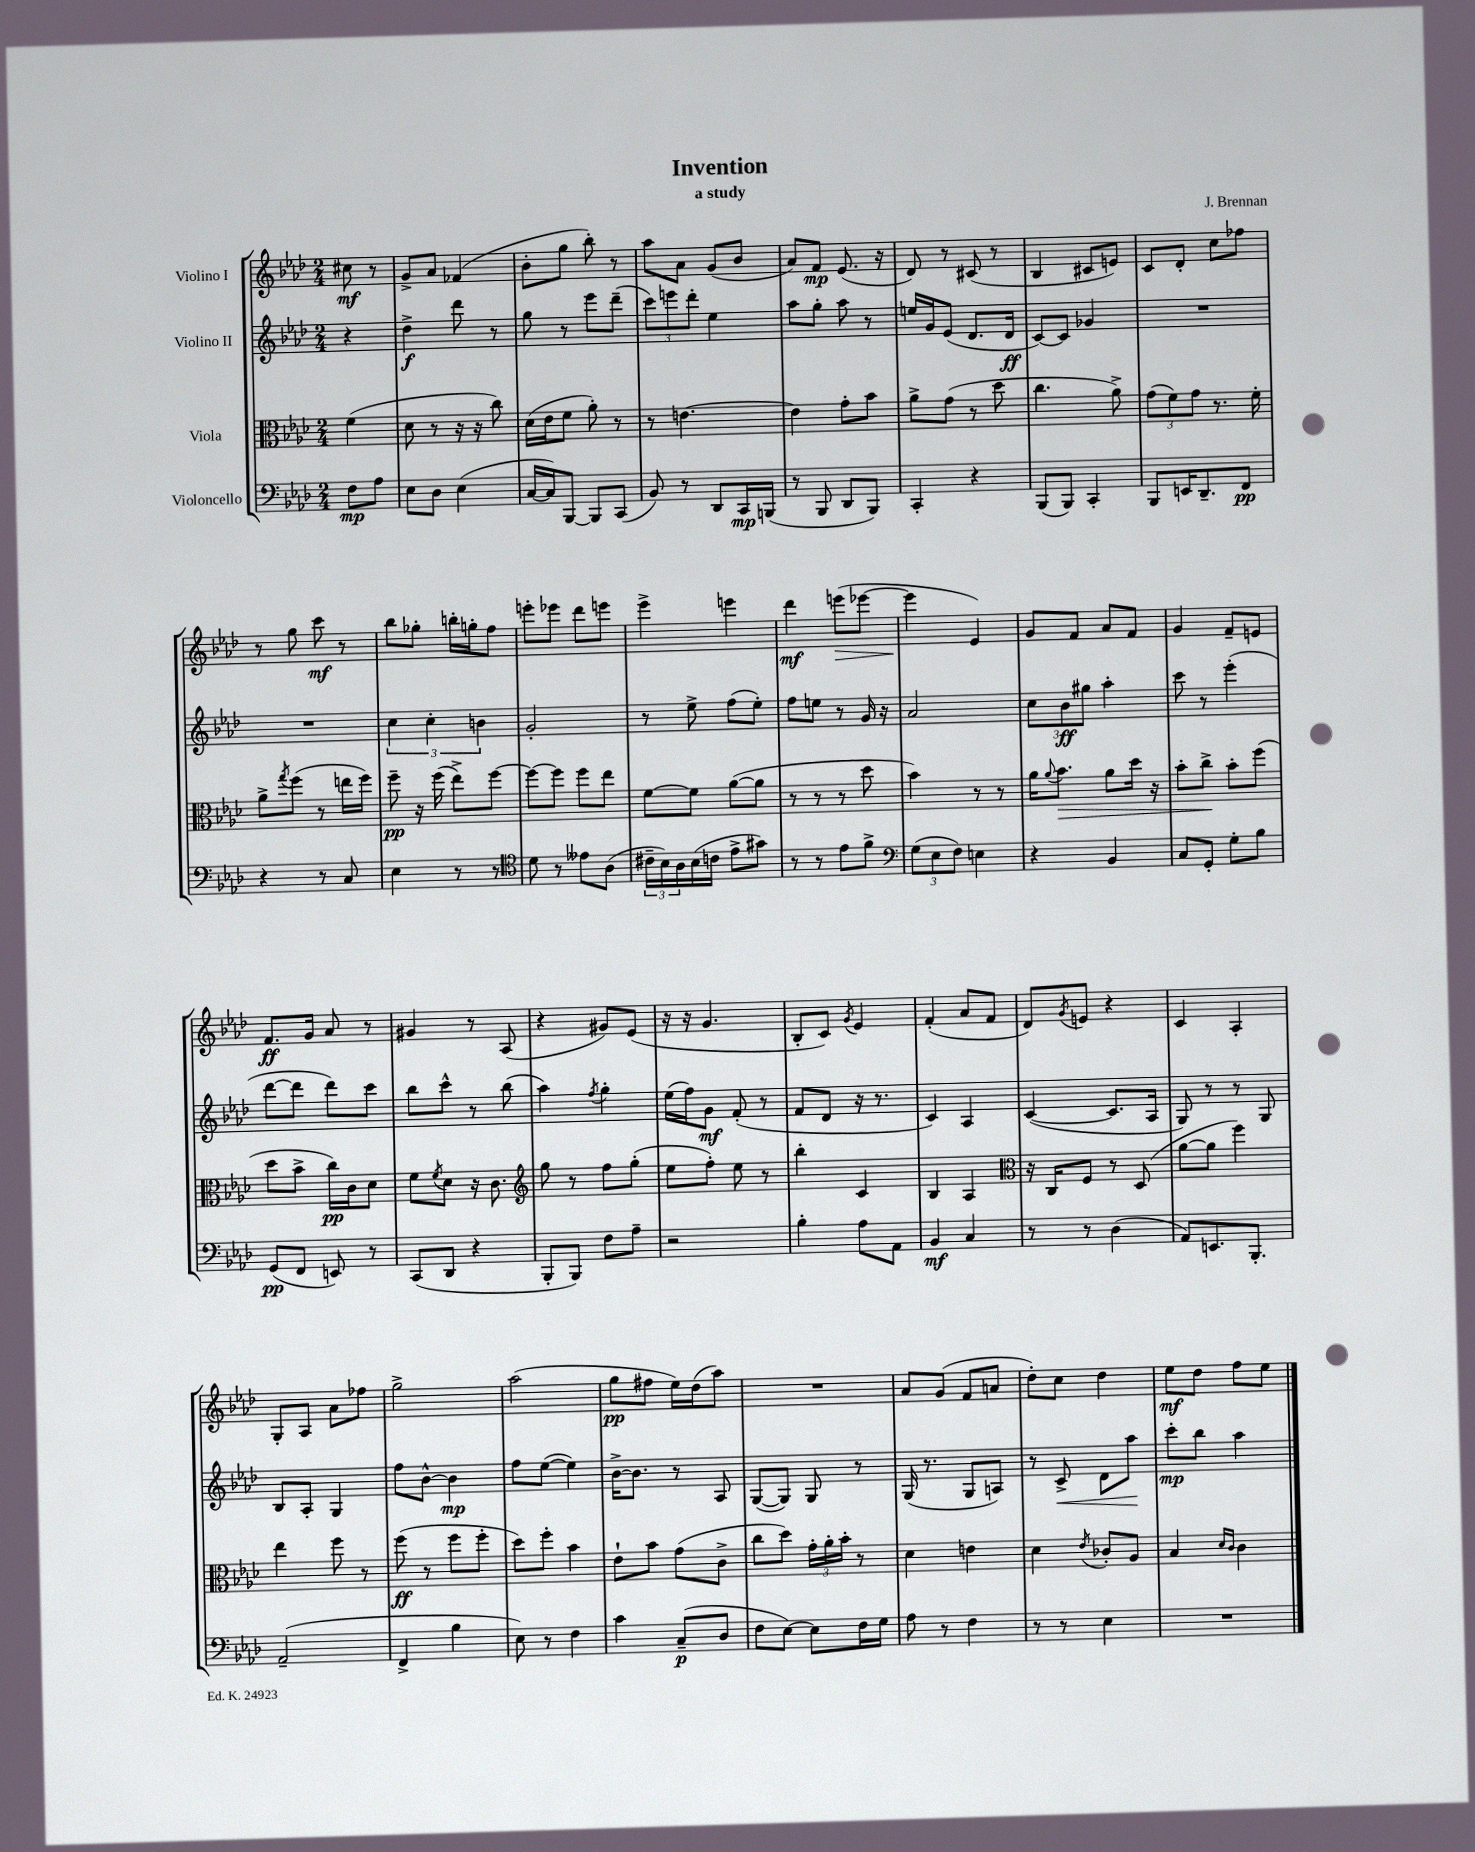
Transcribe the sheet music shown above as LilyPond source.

\header { title = "Invention" composer = "J. Brennan" subtitle = "a study" }
<<
\new StaffGroup <<
\new Staff = "s0" \with { instrumentName = "Violino I" } {
    \clef treble \key aes \major \numericTimeSignature \time 2/4 \partial 4
    cis''8\mf r8 |
    g'8-> aes'8 fes'4( |
    bes'8-. g''8 bes''8-.) r8 |
    aes''8 aes'8 g'8( bes'8 |
    aes'8) f'8\mp ees'8.( r16 |
    des'8) r8 cis'8( r8 |
    bes4 cis'8 e'8) |
    c'8 des'8-. c''8 fes''8 |
    r8 g''8 c'''8\mf r8 |
    bes''8 ges''8-. b''16-. g''16-. f''8 |
    e'''8-. ees'''8 des'''8 e'''8 |
    ees'''4-> e'''4 |
    des'''4\mf e'''8\>( ees'''8~ |
    ees'''4\! ees'4) |
    g'8 f'8 aes'8 f'8 |
    g'4 f'8-- e'8 |
    f'8.\ff g'16 aes'8 r8 |
    gis'4 r8 aes8( |
    r4 gis'8) ees'8( |
    r16 r16 g'4. |
    bes8-. c'8) \acciaccatura { g'8 } ees'4 |
    f'4-.( aes'8 f'8 |
    des'8) \acciaccatura { g'8 } e'8 r4 |
    c'4 aes4-. |
    g8-. aes8 aes'8 fes''8 |
    g''2-> |
    aes''2( |
    g''8\pp fis''8 ees''16) des''16( aes''8) |
    R2 |
    aes'8 g'8( f'8 a'8 |
    des''8-.) c''8 des''4 |
    ees''8\mf des''8 f''8 ees''8 \bar "|." |
}
\new Staff = "s1" \with { instrumentName = "Violino II" } {
    \clef treble \key aes \major \numericTimeSignature \time 2/4 \partial 4
    r4 |
    des''4->\f des'''8 r8 |
    g''8 r8 ees'''8 des'''8--( |
    \tuplet 3/2 { c'''8) e'''8 des'''8-. } ees''4 |
    aes''8 g''8-. aes''8 r8 |
    e''16 g'16 ees'8( des'8. des'16\ff |
    c'8~) c'8 ges'4 |
    R2 |
    R2 |
    \tuplet 3/2 { c''4 c''4-. b'4 } |
    g'2-. |
    r8 ees''8-> f''8( ees''8-.) |
    f''8 e''8 r8 g'16 r16 |
    aes'2 |
    \tuplet 3/2 { c''8 bes'8\ff gis''8 } aes''4-. |
    c'''8 r8 ees'''4-.( |
    des'''8~ des'''8 des'''8) c'''8 |
    bes''8 c'''8-^ r8 bes''8( |
    aes''4) \acciaccatura { f''8 } g''4-. |
    ees''16( f''16) g'8\mf f'8-.( r8 |
    f'8 des'8 r16 r8. |
    c'4) aes4 |
    c'4~( c'8. aes16 |
    g8) r8 r8 g8 |
    bes8 aes8-. g4 |
    f''8 bes'8~-^ bes'4\mp |
    f''8 ees''8~( ees''4) |
    bes'16~-> bes'8. r8 aes8 |
    g8~( g8) g8 r8 |
    g16( r8. g8 a8) |
    r8 c'8->\< des'8 aes''8\! |
    c'''8-.\mp bes''8 aes''4 \bar "|." |
}
\new Staff = "s2" \with { instrumentName = "Viola" } {
    \clef alto \key aes \major \numericTimeSignature \time 2/4 \partial 4
    f'4( |
    des'8 r8 r16 r16 c''8) |
    des'16( ees'16 f'8 aes'8-.) r8 |
    r8 e'4.~ |
    e'4 g'8-. bes'8 |
    aes'8-> g'8( r8 des''8 |
    c''4. aes'8->) |
    \tuplet 3/2 { g'8( f'8) g'8 } r8. f'16-. |
    aes'8-> \acciaccatura { g''8 } f''8( r8 e''16 f''16) |
    f''8--\pp r16 f''16( ees''8->) f''8~ |
    f''8~ f''8 f''8 ees''8 |
    f'8~ f'8 aes'8~( aes'8 |
    r8 r8 r8 des''8 |
    bes'4) r8 r8 |
    aes'16 \appoggiatura { aes'8 } bes'8.\> aes'8 des''16 r16 |
    bes'8-. c''8->\! bes'8-. f''8( |
    des''8 bes'8-> c''16\pp) c'16 des'8 |
    f'8 \acciaccatura { f'8 } des'8 r16 c'8. |
    \clef treble g''8 r8 f''8 g''8-.( |
    ees''8 f''8-.) ees''8 r8 |
    bes''4-. c'4 |
    bes4 aes4 |
    \clef alto r16 c16 f8 r8 des8( |
    aes'8~ aes'8 f''4) |
    ees''4 f''8 r8 |
    f''8\ff( r8 f''8 f''8-. |
    des''8) f''8-. bes'4 |
    ees'8-! bes'8 g'8( c'8-> |
    c''8 des''8) \tuplet 3/2 { g'16-. aes'16-. bes'16-. } r8 |
    des'4 e'4 |
    des'4 \acciaccatura { ees'8 } ces'8-. aes8 |
    bes4 \grace { des'16 c'16 } c'4 \bar "|." |
}
\new Staff = "s3" \with { instrumentName = "Violoncello" } {
    \clef bass \key aes \major \numericTimeSignature \time 2/4 \partial 4
    f8\mp aes8 |
    ees8 des8 ees4( |
    c16~ c16) bes,,8~ bes,,8 c,8( |
    bes,8) r8 des,8 c,16\mp b,,16( |
    r8 bes,,8 des,8 bes,,8) |
    c,4-. r4 |
    bes,,8( bes,,8) c,4-. |
    bes,,8 e,16 des,8.-- f,8\pp |
    r4 r8 c8 |
    ees4 r8 r8 |
    \clef tenor des'8 r8 eeses'8 aes8( |
    \tuplet 3/2 { cis'16-- bes16) aes16 } bes16( c'16 ees'8-> gis'8) |
    r8 r8 ees'8 f'8-> |
    \clef bass \tuplet 3/2 { g8( ees8 f8) } e4 |
    r4 bes,4 |
    c8 g,8-. g8-. bes8 |
    g,8\pp( f,8 e,8) r8 |
    c,8( des,8 r4 |
    bes,,8-. bes,,8) f8 aes8-- |
    r2 |
    bes4-. aes8 aes,8 |
    bes,4\mf c4 |
    r8 r8 des4( |
    aes,8) e,8. bes,,8.-. |
    aes,2--( |
    f,4-> bes4 |
    ees8) r8 f4 |
    c'4 c8--\p( des8 |
    f8 ees8~) ees8 f16 g16 |
    aes8 r8 f4 |
    r8 r8 ees4 |
    R2 \bar "|." |
}
>>
>>
\layout { \context { \Score \remove "Bar_number_engraver" } }
